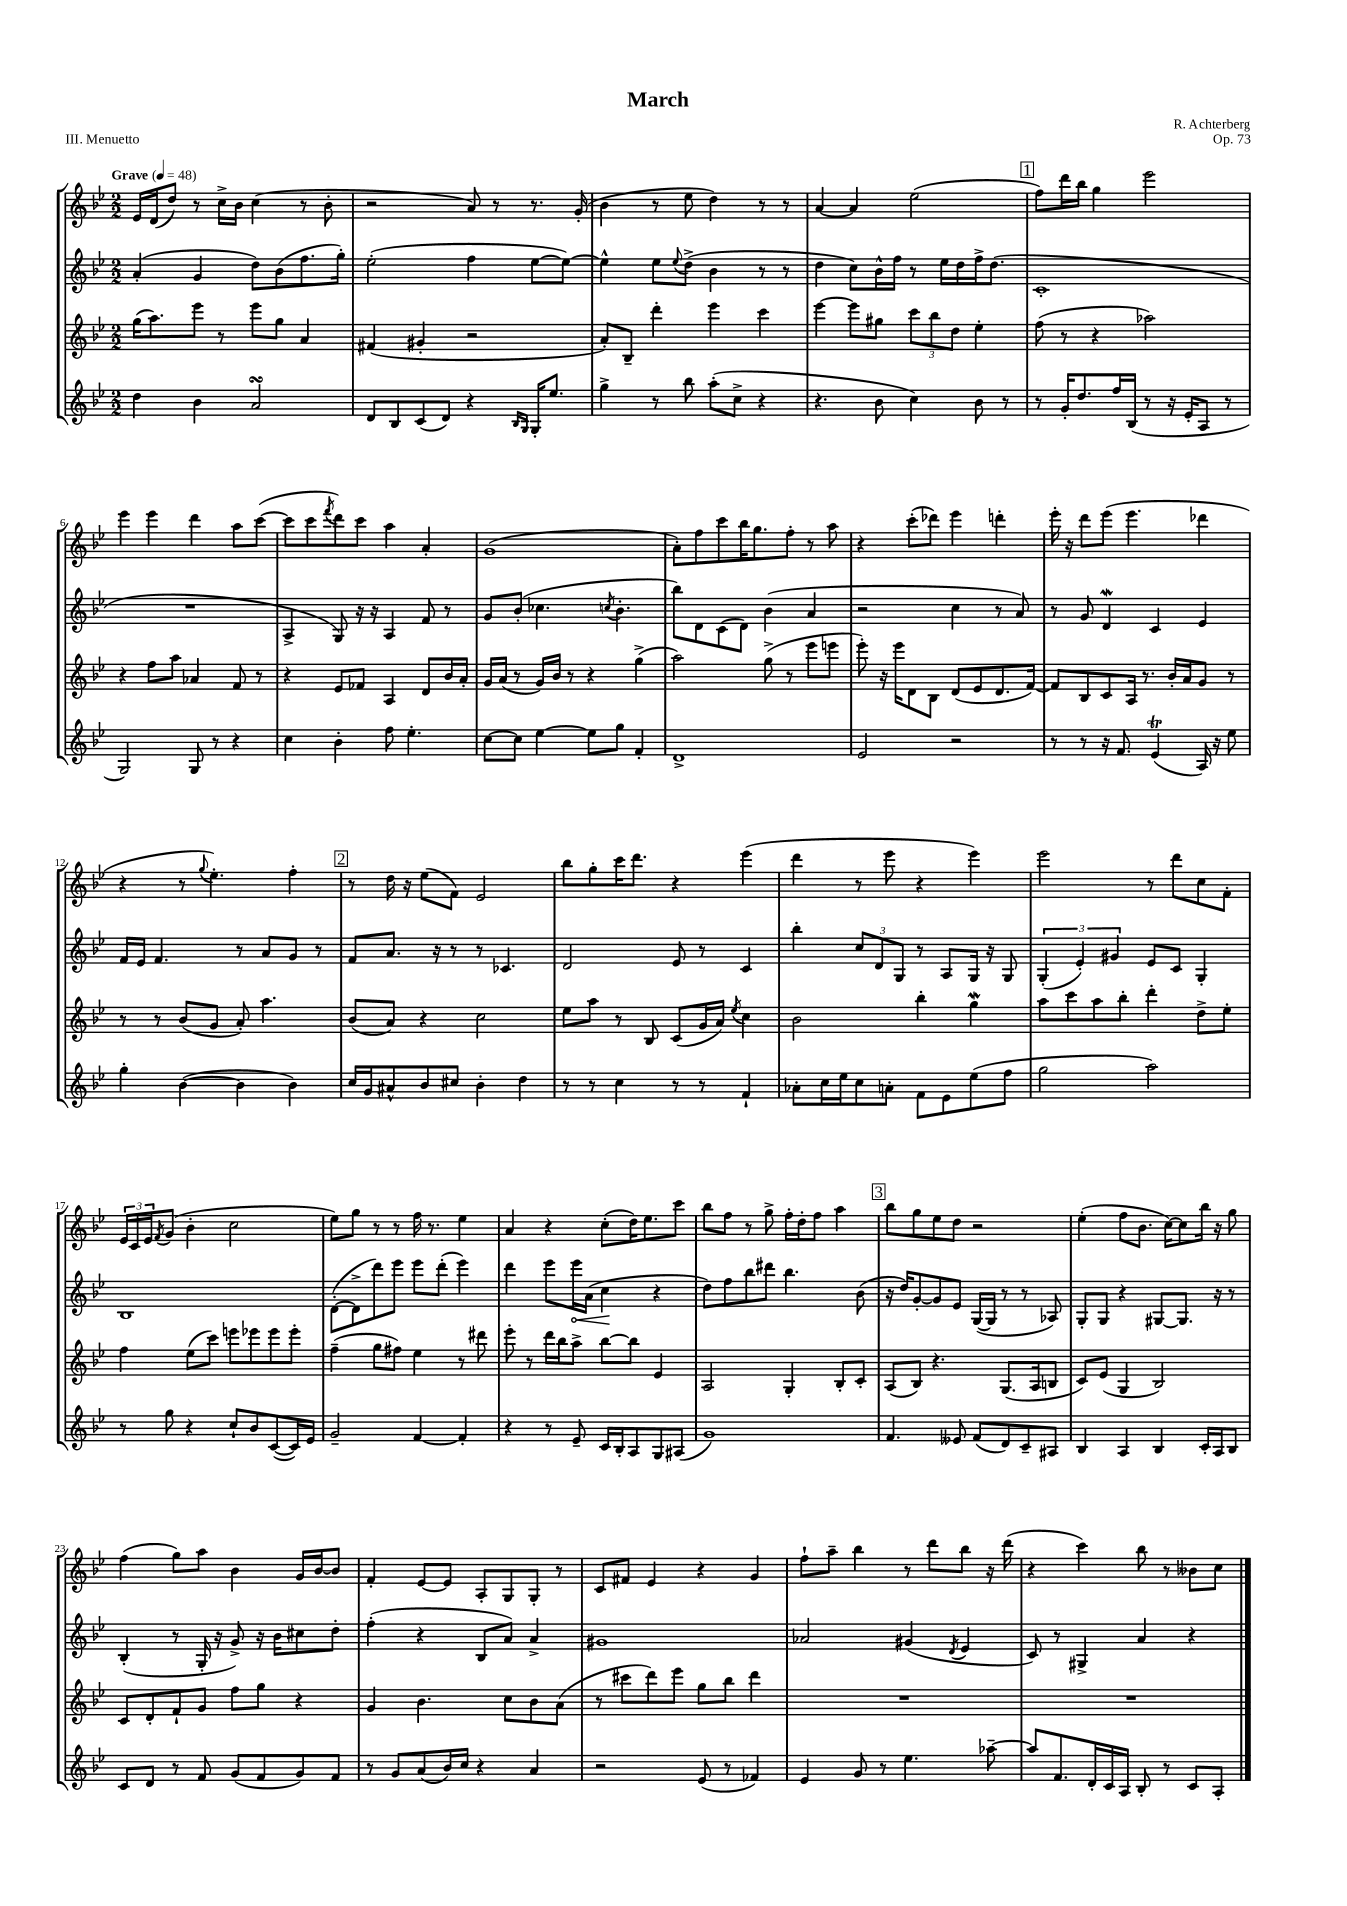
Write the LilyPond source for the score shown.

\header { title = "March" composer = "R. Achterberg" opus = "Op. 73" piece = "III. Menuetto" }
<<
\new StaffGroup <<
\new Staff = "s0" {
    \clef treble \key bes \major \numericTimeSignature \time 2/2 \tempo "Grave" 4 = 48
    ees'16 d'16( d''8) r8 c''16-> bes'16 c''4( r8 bes'8-. |
    r2 a'8) r8 r8. g'16-.( |
    bes'4 r8 ees''8 d''4) r8 r8 |
    a'4~ a'4 ees''2( |
    \mark \markup { \box "1" } f''8) d'''16 bes''16 g''4 ees'''2 |
    ees'''4 ees'''4 d'''4 a''8 c'''8~( |
    c'''8 c'''8 \acciaccatura { f'''8 } d'''8) c'''8 a''4 a'4-. |
    g'1( |
    a'8-.) f''8 c'''8 bes''16 g''8. f''8-. r8 a''8 |
    r4 c'''8-.( des'''8) ees'''4 d'''4-. |
    ees'''16-. r16 d'''8 ees'''8( ees'''4. des'''4 |
    r4 r8 \appoggiatura { g''8 } ees''4.-.) f''4-. |
    \mark \markup { \box "2" } r8 d''16 r16 ees''8( f'8) ees'2 |
    bes''8 g''8-. c'''16 d'''8. r4 ees'''4( |
    d'''4 r8 ees'''8 r4 ees'''4) |
    ees'''2 r8 d'''8 c''8 f'8-. |
    \tuplet 3/2 { ees'16 c'16 ees'16 } \acciaccatura { f'8 } g'8( bes'4-. c''2 |
    ees''8) g''8 r8 r8 f''16 r8. ees''4 |
    a'4 r4 c''8-.( d''16) ees''8. c'''8 |
    bes''8 f''8 r8 g''8-> f''16-. d''16-. f''8 a''4 |
    \mark \markup { \box "3" } bes''8 g''8 ees''8 d''8 r2 |
    ees''4-.( f''8 bes'8. c''16~) c''8 bes''16 r16 g''8 |
    f''4( g''8) a''8 bes'4 g'16 bes'16~ bes'8 |
    f'4-. ees'8~ ees'8 a8-. g8 g8-. r8 |
    c'8 fis'8 ees'4 r4 g'4 |
    f''8-! a''8-- bes''4 r8 d'''8 bes''8 r16 d'''16( |
    r4 c'''4) bes''8 r8 beses'8 c''8 \bar "|." |
}
\new Staff = "s1" {
    \clef treble \key bes \major \numericTimeSignature \time 2/2
    a'4-.( g'4 d''8) bes'8( f''8. g''16-.) |
    ees''2-.( f''4 ees''8~ ees''8~) |
    ees''4-^ ees''8 \appoggiatura { ees''8 } d''8->( bes'4 r8 r8 |
    d''4 c''8) bes'16-^ f''16 r8 ees''16 d''16 f''16-> d''8.( |
    \mark \markup { \box "1" } c'1-. |
    R1 |
    a4-> g8) r16 r16 a4 f'8 r8 |
    g'8 bes'8-.( ces''4. \acciaccatura { c''8 } bes'4.-. |
    bes''8) d'8 c'8( d'8) bes'4( a'4 |
    r2 c''4 r8 a'8) |
    r8 g'8 d'4\mordent c'4 ees'4 |
    f'16 ees'16 f'4. r8 a'8 g'8 r8 |
    \mark \markup { \box "2" } f'8 a'8. r16 r8 r8 ces'4. |
    d'2 ees'8 r8 c'4 |
    bes''4-. \tuplet 3/2 { c''8 d'8 g8 } r8 a8 g16 r16 g8 |
    \tuplet 3/2 { g4-.( ees'4-.) gis'4 } ees'8 c'8 g4-. |
    bes1 |
    d'8~-.( d'8-> d'''8) ees'''8 ees'''8 d'''8-.( ees'''4) |
    d'''4 ees'''8 \once \override Hairpin.circled-tip = ##t ees'''16\< a'16( c''4\! r4 |
    d''8) f''8 bes''8 dis'''8 bes''4. bes'8( |
    \mark \markup { \box "3" } r16 d''16) g'8~-. g'8 ees'8 g16~( g16 r8 r8 aes8) |
    g8-. g8 r4 gis8~ gis8. r16 r8 |
    bes4-.( r8 g16-. r16 g'8->) r16 bes'16 cis''8 d''8-. |
    f''4-.( r4 bes8 a'8) a'4-> |
    gis'1 |
    aes'2 gis'4( \acciaccatura { d'8 } ees'4 |
    c'8) r8 gis4-> a'4 r4 \bar "|." |
}
\new Staff = "s2" {
    \clef treble \key bes \major \numericTimeSignature \time 2/2
    g''16( a''8.) ees'''8 r8 ees'''8 g''8 a'4 |
    fis'4( gis'4-. r2 |
    a'8-.) bes8-- d'''4-. ees'''4 c'''4 |
    ees'''4~ ees'''8 gis''8 \tuplet 3/2 { c'''8 bes''8 d''8 } ees''4-. |
    \mark \markup { \box "1" } f''8( r8 r4 aes''2) |
    r4 f''8 a''8 aes'4 f'8 r8 |
    r4 ees'8 fes'8 a4 d'8 bes'16 a'16-. |
    g'16 a'16( r8 g'16) bes'16 r8 r4 g''4->( |
    a''2) g''8->( r8 ees'''8 e'''8 |
    ees'''8-.) r16 ees'''16 d'8 bes8 d'8( ees'8 d'8. f'16~) |
    f'8 bes8 c'8 a16 r8. bes'16-. a'16 g'8 r8 |
    r8 r8 bes'8( g'8 a'8-.) a''4. |
    \mark \markup { \box "2" } bes'8( a'8) r4 c''2 |
    ees''8 a''8 r8 bes8 c'8( g'16 a'16) \acciaccatura { ees''8 } c''4 |
    bes'2 bes''4-. g''4\mordent |
    a''8 c'''8 a''8 bes''8-. d'''4-. d''8-> ees''8-. |
    f''4 ees''8( c'''8) e'''8 ees'''8 ees'''8 ees'''8-. |
    f''4--( g''8 fis''8) ees''4 r8 dis'''8 |
    ees'''8-. r8 d'''16 bes''16 a''8-> bes''8~ bes''8 ees'4 |
    a2 g4-. bes8-. c'8-. |
    \mark \markup { \box "3" } a8( bes8) r4. g8.( a16 b8 |
    c'8) ees'8( g4 bes2) |
    c'8 d'8-. f'8-! g'8 f''8 g''8 r4 |
    g'4 bes'4. c''8 bes'8 a'8( |
    r8 cis'''8 d'''8) ees'''8 g''8 bes''8 d'''4 |
    R1 |
    R1 \bar "|." |
}
\new Staff = "s3" {
    \clef treble \key bes \major \numericTimeSignature \time 2/2
    d''4 bes'4 a'2\turn |
    d'8 bes8 c'8( d'8) r4 \grace { bes16 g16 } g16-. ees''8. |
    g''4-> r8 bes''8 a''8-.( c''8-> r4 |
    r4. bes'8 c''4) bes'8 r8 |
    \mark \markup { \box "1" } r8 g'16-. d''8. f''16 bes16( r8 r16 ees'16-. a8 r8 |
    g2) g8 r8 r4 |
    c''4 bes'4-. f''8 ees''4.-. |
    c''8~ c''8 ees''4~ ees''8 g''8 f'4-. |
    d'1-> |
    ees'2 r2 |
    r8 r8 r16 f'8. ees'4\trill( a16) r16 ees''8 |
    g''4-. bes'4~( bes'4 bes'4) |
    \mark \markup { \box "2" } c''16 g'16 ais'8-^ bes'8 cis''8 bes'4-. d''4 |
    r8 r8 c''4 r8 r8 f'4-! |
    aes'8-. c''16 ees''16 c''8 a'8-. f'8 ees'8 ees''8( f''8 |
    g''2 a''2) |
    r8 g''8 r4 c''8-! bes'8 c'8~( c'16) ees'16 |
    g'2-- f'4~ f'4-. |
    r4 r8 ees'8-- c'16 bes16-. a8 g8 ais8( |
    g'1) |
    \mark \markup { \box "3" } f'4. eeses'8 f'8( d'8) c'8-- ais8 |
    bes4 a4 bes4 c'16-. a16 bes8 |
    c'8 d'8 r8 f'8 g'8( f'8 g'8) f'8 |
    r8 g'8 a'8( bes'16) c''16 r4 a'4 |
    r2 ees'8( r8 fes'4) |
    ees'4 g'8 r8 ees''4. aes''8~-- |
    aes''8 f'8. d'16-. c'16 a16 bes8-. r8 c'8 a8-. \bar "|." |
}
>>
>>
